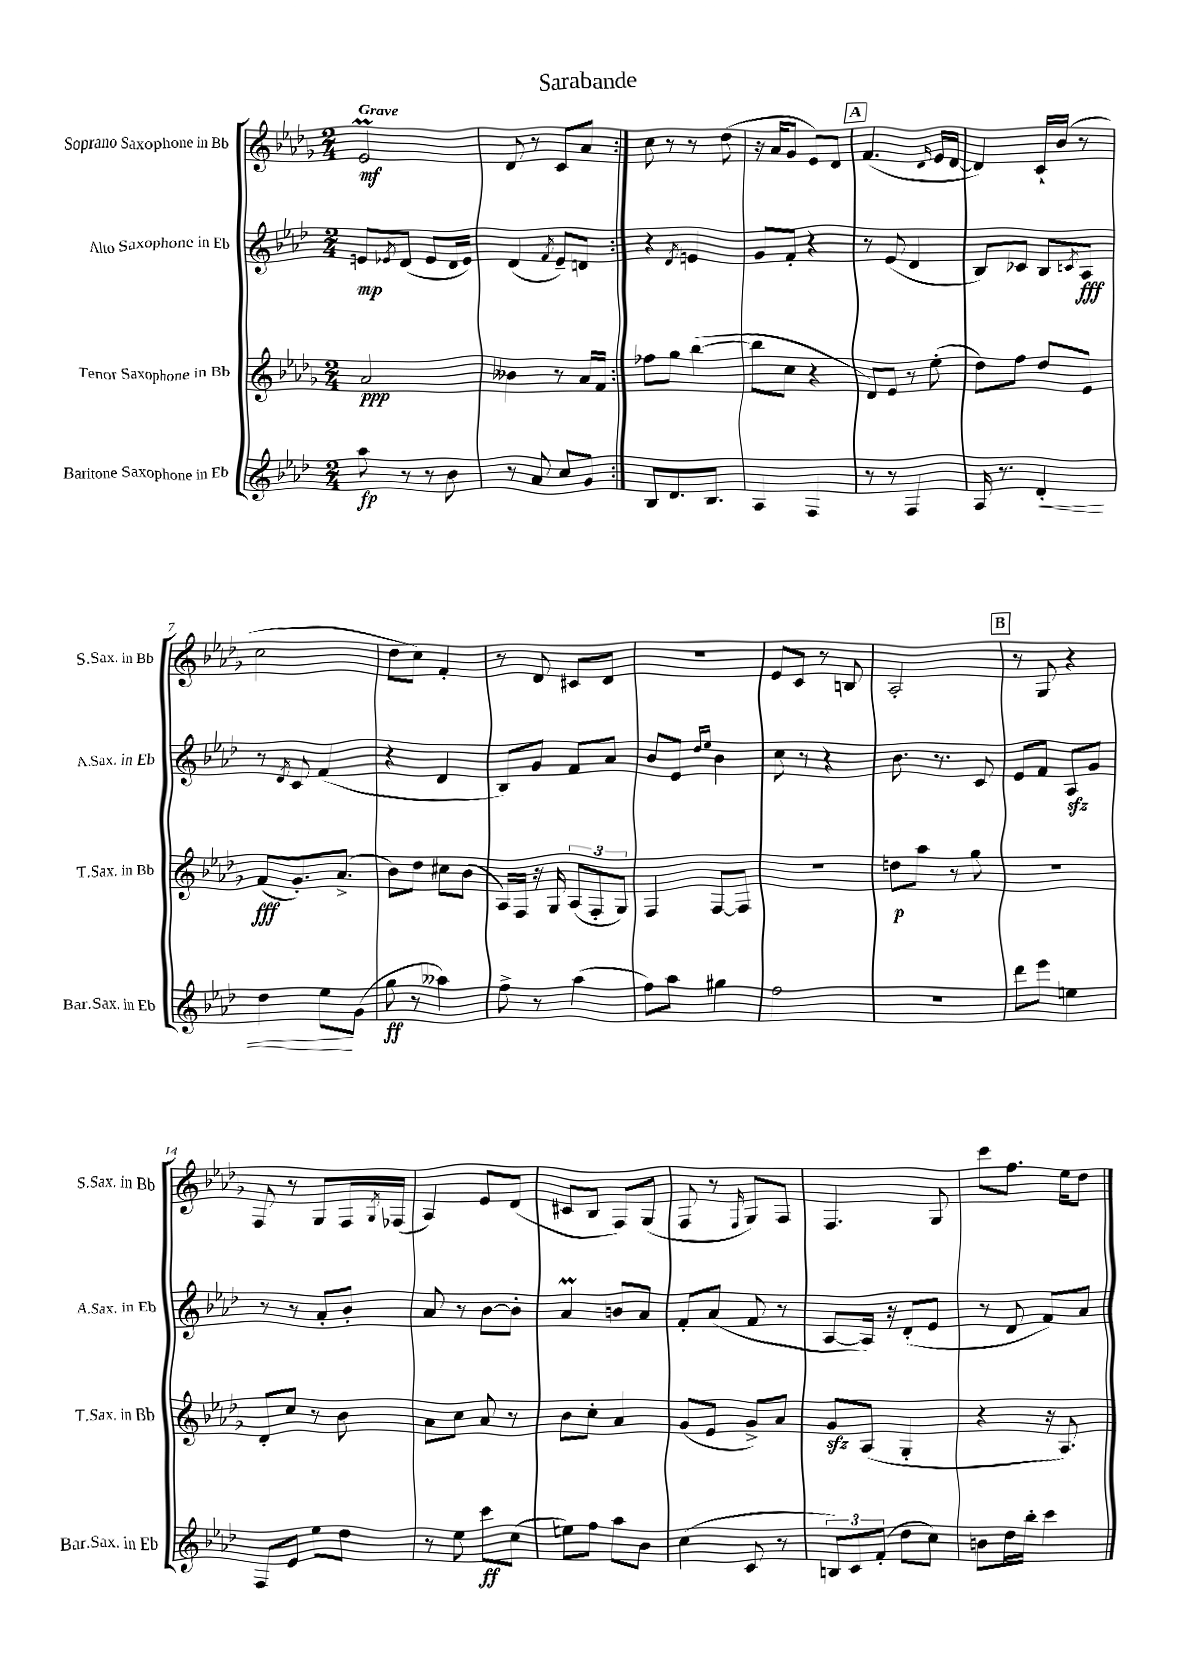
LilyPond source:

\header { title = "Sarabande" }
<<
\new StaffGroup <<
\new Staff = "s0" \with { instrumentName = "Soprano Saxophone in Bb" shortInstrumentName = "S.Sax. in Bb" } {
    \clef treble \key des \major \numericTimeSignature \time 2/4 \tempo "Grave"
    \repeat volta 2 { ees'2\prall\mf |
    des'8 r8 c'8 aes'8 | }
    c''8 r8 r8 des''8( |
    r16 aes'16 ges'8 ees'8) des'8 |
    \mark \markup { \box "A" } f'4.( \grace { des'16 } ees'16 des'16~ |
    des'4) c'16-! bes'16( r8 |
    c''2 |
    des''8 c''8) f'4-. |
    r8 des'8 cis'8 des'8 |
    R2 |
    ees'8 c'8 r8 b8 |
    aes2-. |
    \mark \markup { \box "B" } r8 ges8 r4 |
    f8 r8 ges8 f16 \acciaccatura { ges8 } fes16( |
    aes4) ees'8 des'8( |
    cis'8 bes8 f8) ges8( |
    f8 r8 \grace { f16 } ges8) f8 |
    f4. ges8 |
    c'''8 f''8. ees''16 des''8 \bar "|." |
}
\new Staff = "s1" \with { instrumentName = "Alto Saxophone in Eb" shortInstrumentName = "A.Sax. in Eb" } {
    \clef treble \key aes \major \numericTimeSignature \time 2/4
    \repeat volta 2 { e'8\mp \acciaccatura { ees'8 } des'8( ees'8 des'16 ees'16) |
    des'4( \acciaccatura { f'8 } ees'8--) d'8 | }
    r4 \acciaccatura { des'8 } e'4 |
    g'8 f'8-. r4 |
    \mark \markup { \box "A" } r8 ees'8( des'4 |
    bes8) ces'8 bes8 \acciaccatura { c'8 } aes8\fff |
    r8 \acciaccatura { des'8 } c'8 f'4( |
    r4 des'4 |
    bes8) g'8 f'8 aes'8 |
    bes'8 ees'8 \grace { des''16 ees''16 } bes'4 |
    c''8 r8 r4 |
    bes'8. r8. c'8 |
    \mark \markup { \box "B" } ees'8 f'8 aes8\sfz g'8 |
    r8 r8 aes'8-. bes'8-. |
    aes'8 r8 bes'8~ bes'8-. |
    aes'4\prall b'8 aes'8 |
    f'8-. aes'8( f'8 r8 |
    aes8~ aes16) r16 des'8-.( ees'8 |
    r8 des'8 f'8) aes'8 \bar "|." |
}
\new Staff = "s2" \with { instrumentName = "Tenor Saxophone in Bb" shortInstrumentName = "T.Sax. in Bb" } {
    \clef treble \key des \major \numericTimeSignature \time 2/4
    \repeat volta 2 { aes'2\ppp |
    beses'4 r8 aes'16 f'16 | }
    fes''8 ges''8 bes''4~( |
    bes''8 c''8 r4 |
    \mark \markup { \box "A" } des'8) ees'8 r8 ees''8-.( |
    des''8) f''8 des''8 ees'8 |
    f'8\fff( ges'8.-.) aes'8.->( |
    bes'8) des''8 cis''8 bes'8( |
    aes16) f16 r16 ges16 \tuplet 3/2 { aes8( f8-. ges8) } |
    f4 f8~ f8 |
    r2 |
    d''8\p aes''8 r8 ges''8 |
    \mark \markup { \box "B" } R2 |
    des'8-. c''8 r8 bes'8 |
    aes'8 c''8 aes'8 r8 |
    bes'8 c''8-. aes'4 |
    ges'8( ees'8 ges'8->) aes'8 |
    ges'8\sfz aes8( ges4-. |
    r4 r16 aes8.) \bar "|." |
}
\new Staff = "s3" \with { instrumentName = "Baritone Saxophone in Eb" shortInstrumentName = "Bar.Sax. in Eb" } {
    \clef treble \key aes \major \numericTimeSignature \time 2/4
    \repeat volta 2 { aes''8\fp r8 r8 bes'8 |
    r8 aes'8 c''8 g'8 | }
    bes8 des'8. bes8. |
    aes4 f4 |
    \mark \markup { \box "A" } r8 r8 f4 |
    aes16 r8. des'4-.\< |
    des''4 ees''8\! g'8( |
    g''8\ff r8 aeses''4) |
    f''8-> r8 aes''4( |
    f''8) aes''8 gis''4 |
    f''2 |
    R2 |
    \mark \markup { \box "B" } des'''8 ees'''8 e''4 |
    f8 ees'8 ees''8 des''8 |
    r8 ees''8 c'''8\ff c''8( |
    e''8) f''8 aes''8 bes'8 |
    c''4( c'8 r8 |
    \tuplet 3/2 { b8) c'8 f'8-.( } des''8 c''8) |
    b'8 des''16 bes''16-. c'''4 \bar "|." |
}
>>
>>
